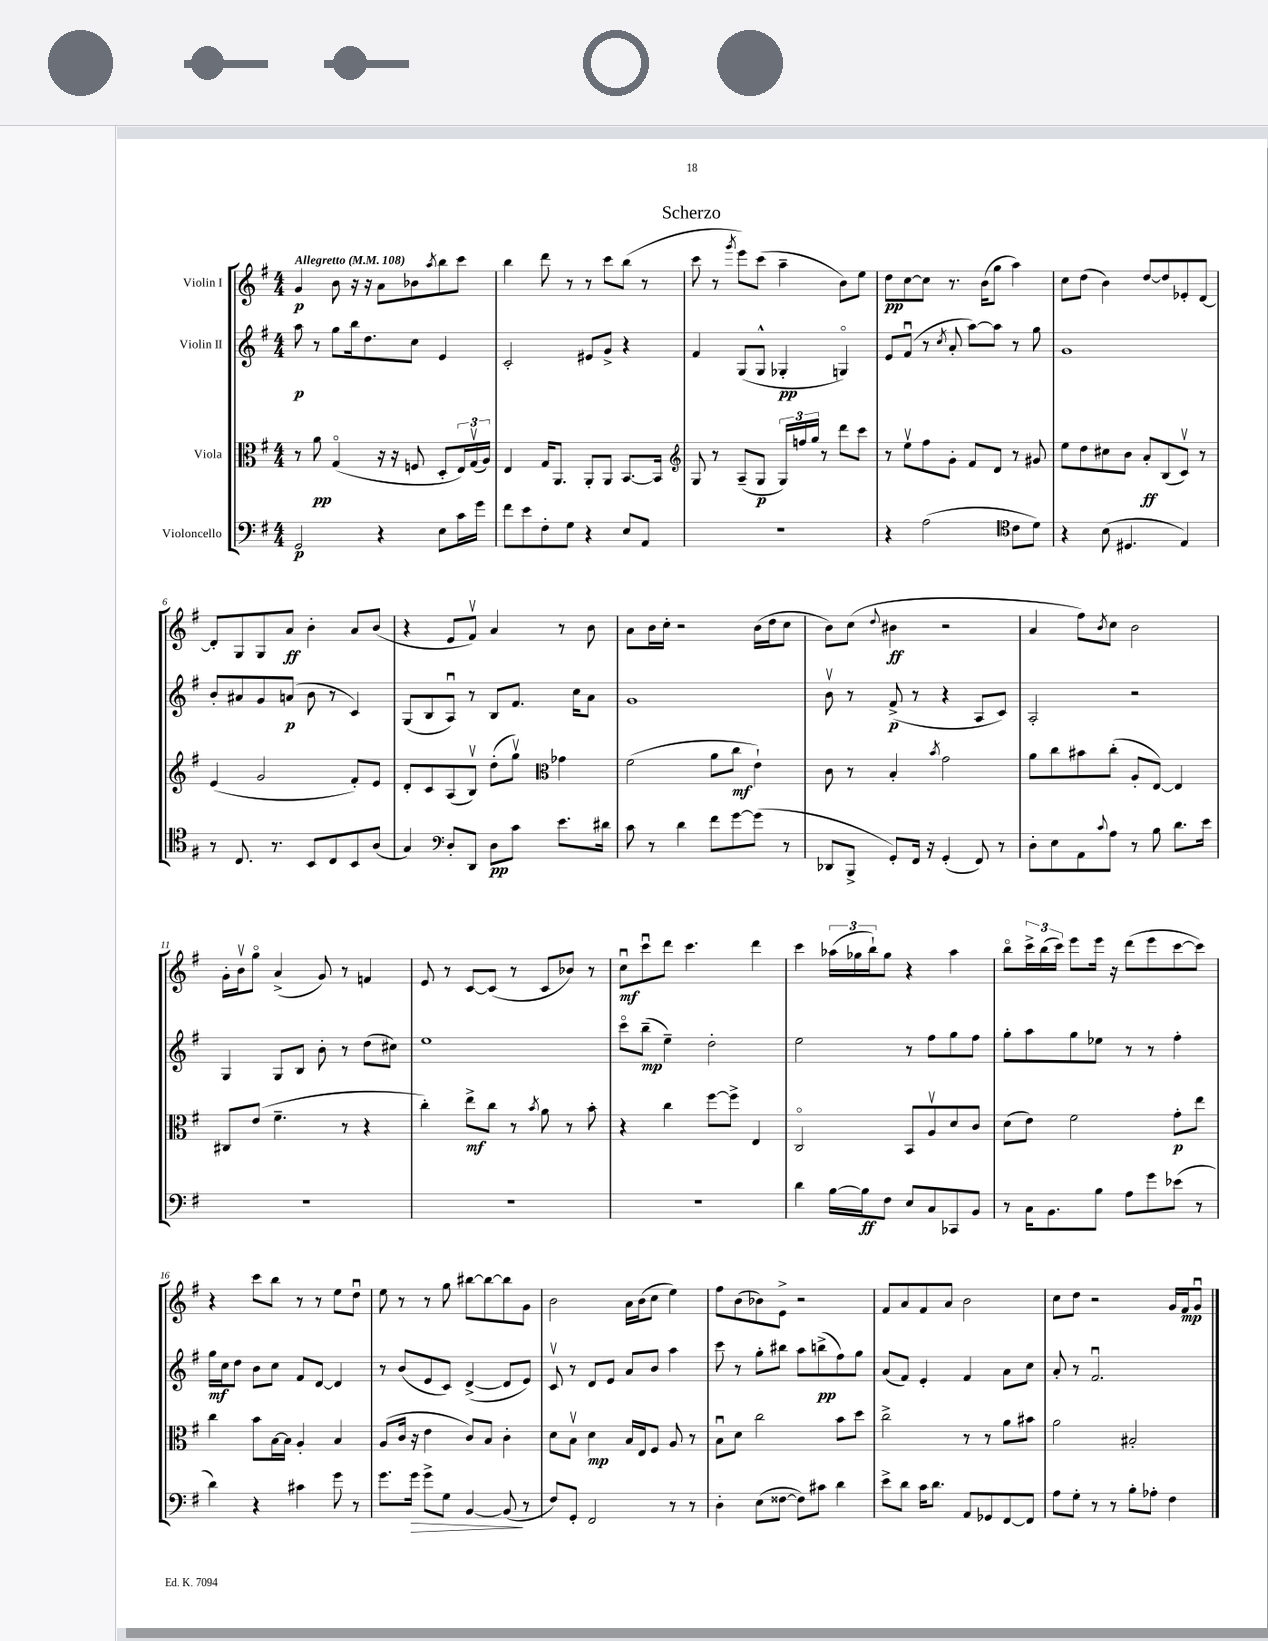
\header { title = "Scherzo" }
<<
\new StaffGroup <<
\new Staff = "s0" \with { instrumentName = "Violin I" } {
    \clef treble \key g \major \numericTimeSignature \time 4/4 \tempo "Allegretto" 4 = 108
    g'4\p b'8 r16 r16 a'8 bes'8 \acciaccatura { a''8 } b''8 c'''8 |
    b''4 d'''8 r8 r8 c'''8 b''8( r8 |
    c'''8 r8 \acciaccatura { g'''8 } e'''8) c'''8( a''4-- b'8) e''8 |
    d''8\pp c''8~ c''8 r8. b'16( g''8 a''4) |
    c''8 d''8( b'4) d''8~ d''8 ees'8-. d'8~ |
    d'8-. g8 g8 a'8\ff b'4-. a'8 b'8( |
    r4 e'8 fis'8\upbow) a'4 r8 b'8 |
    a'8 b'16 c''16-. r2 b'16( d''16 c''8 |
    b'8) c''8( \appoggiatura { d''8 } bis'4\ff r2 |
    a'4 fis''8) \acciaccatura { b'8 } c''8 b'2 |
    g'16-. b'16\upbow g''8\flageolet a'4->( g'8) r8 f'4 |
    e'8 r8 c'8~ c'8( r8 c'8 bes'8) r8 |
    c''8\downbow\mf c'''8\downbow d'''8 c'''4. d'''4 |
    c'''4 \tuplet 3/2 { aes''16( ges''16 b''16-!) } ges''8 r4 aes''4 |
    b''8\flageolet \tuplet 3/2 { c'''16-> b''16( c'''16) } e'''8 e'''16 r16 d'''8( e'''8 c'''8~ c'''8) |
    r4 c'''8 b''8 r8 r8 e''8 d''8\downbow |
    e''8 r8 r8 g''8 bis''8~ bis''8~ bis''8 g'8 |
    b'2 a'16 b'16( c''8 e''4) |
    fis''8 b'8( bes'8) e'8-> r2 |
    fis'8 a'8 fis'8 a'8 b'2 |
    c''8 d''8 r2 g'16 fis'16\mp g'8\downbow \bar "|." |
}
\new Staff = "s1" \with { instrumentName = "Violin II" } {
    \clef treble \key g \major \numericTimeSignature \time 4/4
    a''8\p r8 g''8 b''16 d''8. c''8 e'4 |
    c'2-. eis'8 g'8-> r4 |
    fis'4 g8( g8-^ ges4-.\pp g4\flageolet) |
    e'8 fis'8\downbow( r8 \acciaccatura { c''8 } a'8-. a''8~) a''8 r8 g''8 |
    g'1 |
    b'8-. ais'8 g'8 a'8\p( b'8 r8 c'4) |
    g8( b8 a8\downbow) r8 b8 fis'8. c''16 a'8 |
    g'1 |
    b'8\upbow r8 fis'8->\p( r8 r4 a8 c'8) |
    a2-. r2 |
    g4 g8 b8 b'8-. r8 d''8( cis''8) |
    e''1 |
    c'''8\flageolet b''8--\mp( e''4--) d''2-. |
    e''2 r8 fis''8 g''8 fis''8 |
    g''8-. a''8 g''8 ees''8 r8 r8 fis''4-. |
    g''16\mf c''16 d''8 b'8 c''8 fis'8 d'8~ d'4 |
    r8 b'8( e'8 c'8) d'4~->( d'8 e'8) |
    c'8\upbow r8 d'8 e'8 a'8 b'8 a''4 |
    c'''8 r8 g''8-. bis''8 a''8 b''8->\pp( fis''8) g''8 |
    a'8( fis'8) e'4-. fis'4 a'8 c''8 |
    a'8-. r8 fis'2.\downbow \bar "|." |
}
\new Staff = "s2" \with { instrumentName = "Viola" } {
    \clef alto \key g \major \numericTimeSignature \time 4/4
    r8 a'8\pp g4\flageolet( r16 r16 f8 d8-. \tuplet 3/2 { e16) g16\upbow( a16) } |
    e4 g16 a,8. a,8-. a,8 b,8.~ b,16 |
    \clef treble g8 r8 a8--( g8\p \tuplet 3/2 { g16) f''16 g''16 } r8 d'''8 c'''8 |
    r8 e''8\upbow fis''8 g'8-. fis'8 d'8 r8 gis'8 |
    e''8 d''8 cis''8 b'8 a'8-.\ff b8( c'8\upbow) r8 |
    e'4( g'2 fis'8-.) e'8 |
    d'8-. c'8 a8( b8\upbow) d''8-.( g''8\upbow) \clef alto ges'4 |
    fis'2( a'8 c''8\mf e'4-!) |
    c'8 r8 b4-. \acciaccatura { b'8 } g'2 |
    a'8 c''8 bis'8 c''8-.( a8-. e8~) e4 |
    cis8 e'8( fis'4.-- r8 r4 |
    c''4-.) e''8->\mf c''8 r8 \acciaccatura { b'8 } a'8 r8 b'8-. |
    r4 c''4 fis''8~ fis''8-> e4 |
    c2\flageolet b,8 a8\upbow d'8 c'8 |
    d'8( e'8) fis'2 g'8-.\p e''8 |
    c''4 b'8 b16~ b16 a4-. b4 |
    a8( c'16 r16 e'4 c'8) b8 c'4-. |
    d'8 b8\upbow d'4\mp b16 e16 fis8 a8 r8 |
    b8\downbow d'8 c''2 b'8 d''8 |
    c''2-> r8 r8 a'8 bis'8 |
    a'2 bis2-. \bar "|." |
}
\new Staff = "s3" \with { instrumentName = "Violoncello" } {
    \clef bass \key g \major \numericTimeSignature \time 4/4
    g,2\p r4 e8 c'16 g'16 |
    fis'8 e'8 fis8-. g8 r4 e8 a,8 |
    R1 |
    r4 a2( \clef tenor c'8 d'8) |
    r4 b8( dis4. e4) |
    r8 c8. r8. b,8 c8 b,8 a8( |
    g4) \clef bass d8-. d,8 d8\pp c'8 e'8. dis'16 |
    c'8 r8 d'4 fis'8 g'8~ g'8( r8 |
    des,8 b,,8-> g,8-.) fis,16 r16 g,4-.( fis,8) r8 |
    d8-. e8 a,8 \appoggiatura { c'8 } a8 r8 b8 d'8. e'16 |
    R1 |
    R1 |
    R1 |
    d'4 b16~ b16\ff fis8 e8 c8 ces,8 b,8 |
    r8 c16 b,8. b8 a8 g'8 ees'8( r8 |
    d'4) r4 cis'4 g'8 r8 |
    g'8. g'16\> g'8-> g8 b,4~ b,8\!( r8 |
    fis8) g,8-. fis,2 r8 r8 |
    d4-. e8( fisis8~ fisis8) cis'8 d'4 |
    e'8-> d'8 c'16 d'8. a,8 ges,8 fis,8~ fis,8 |
    a8 g8-. r8 r8 b8-. aes8-. fis4 \bar "|." |
}
>>
>>
